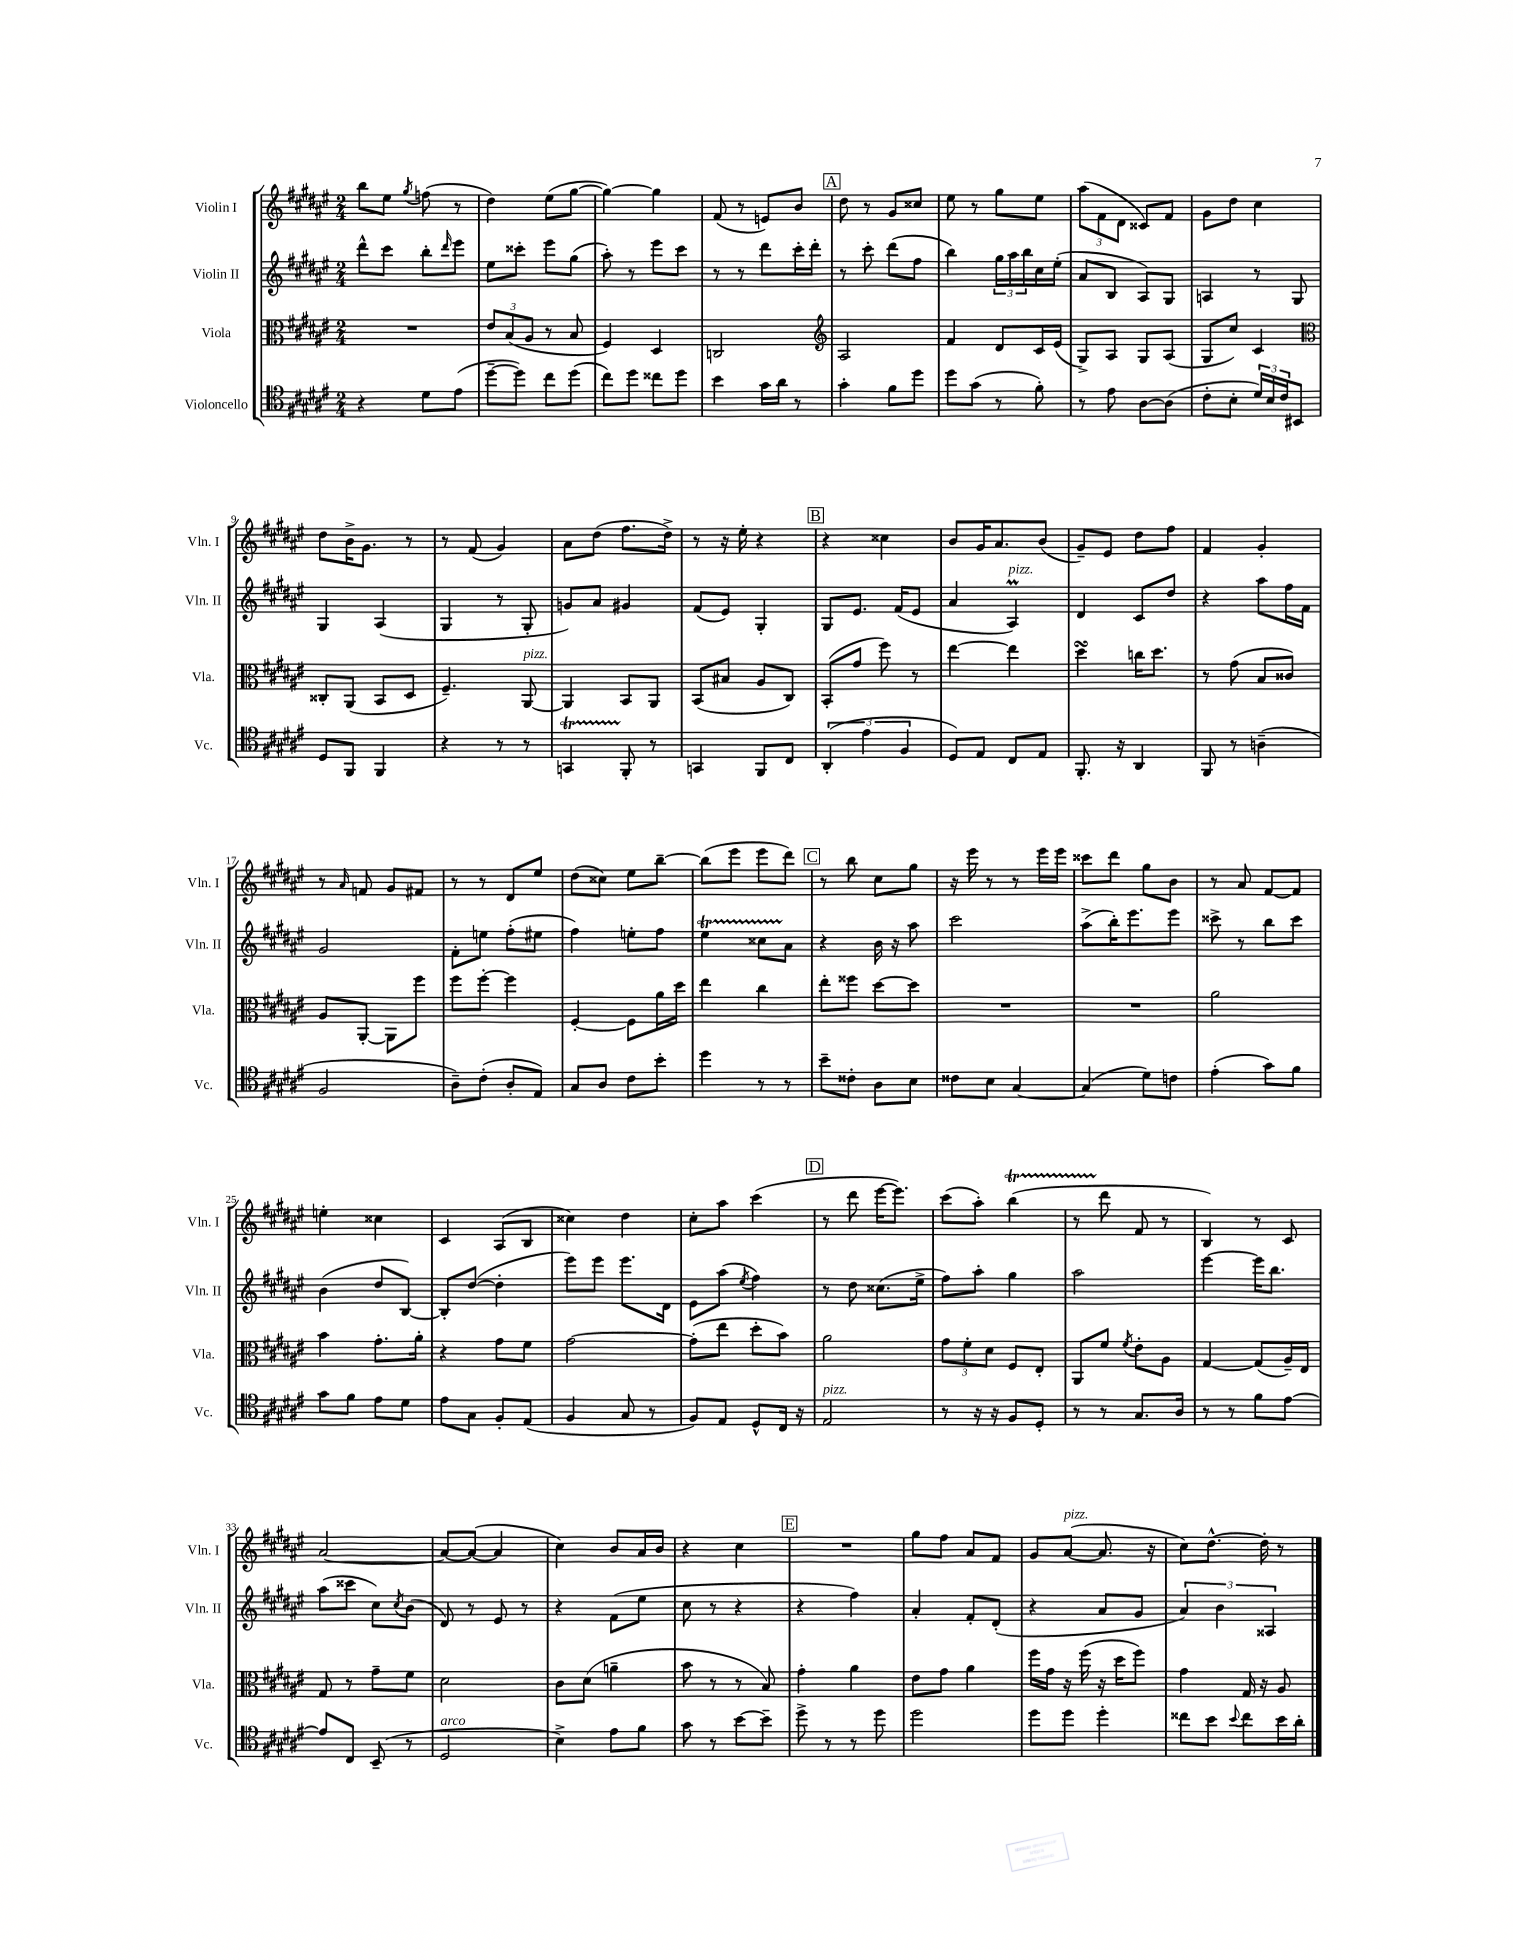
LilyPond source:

<<
\new StaffGroup <<
\new Staff = "s0" \with { instrumentName = "Violin I" shortInstrumentName = "Vln. I" } {
    \clef treble \key fis \major \numericTimeSignature \time 2/4
    b''8 eis''8 \acciaccatura { gis''8 } f''8( r8 |
    dis''4) eis''8( gis''8~ |
    gis''4~) gis''4 |
    fis'8( r8 e'8) b'8 |
    \mark \markup { \box "A" } dis''8 r8 gis'8 cisis''8 |
    eis''8 r8 gis''8 eis''8 |
    \tuplet 3/2 { ais''8( fis'8 dis'8 } cisis'8) fis'8 |
    gis'8 dis''8 cis''4 |
    dis''8 b'16-> gis'8. r8 |
    r8 fis'8( gis'4) |
    ais'8 dis''8( fis''8. dis''16->) |
    r8 r16 eis''16-. r4 |
    \mark \markup { \box "B" } r4 cisis''4 |
    b'8 gis'16 ais'8. b'8( |
    gis'8--) eis'8 dis''8 fis''8 |
    fis'4 gis'4-. |
    r8 \grace { ais'16 } f'8 gis'8 fis'8 |
    r8 r8 dis'8 eis''8 |
    dis''8( cisis''8) eis''8 b''8~-- |
    b''8( eis'''8 eis'''8 dis'''8) |
    \mark \markup { \box "C" } r8 b''8 cis''8 gis''8 |
    r16 eis'''16 r8 r8 eis'''16 eis'''16 |
    cisis'''8 dis'''8 gis''8 b'8 |
    r8 ais'8 fis'8~ fis'8 |
    e''4-. cisis''4 |
    cis'4 ais8( b8 |
    cisis''4) dis''4 |
    cis''8-. ais''8 cis'''4( |
    \mark \markup { \box "D" } r8 dis'''8 eis'''16~ eis'''8.) |
    cis'''8( ais''8-.) b''4\startTrillSpan( |
    r8 dis'''8\stopTrillSpan fis'8 r8 |
    b4) r8 cis'8 |
    ais'2~ |
    ais'8~ ais'8~( ais'4 |
    cis''4) b'8 ais'16 b'16 |
    r4 cis''4 |
    \mark \markup { \box "E" } R2 |
    gis''8 fis''8 ais'8 fis'8 |
    gis'8 ais'8~^\markup { \italic "pizz." }( ais'8. r16 |
    cis''8) dis''8.~-^ dis''16-. r8 \bar "|." |
}
\new Staff = "s1" \with { instrumentName = "Violin II" shortInstrumentName = "Vln. II" } {
    \clef treble \key fis \major \numericTimeSignature \time 2/4
    dis'''8-^ cis'''8 b''8-. \grace { dis'''16 } eis'''8 |
    eis''8 cisis'''8-. eis'''8 gis''8( |
    ais''8-.) r8 eis'''8 cis'''8 |
    r8 r8 dis'''8 cis'''16-. dis'''16-. |
    \mark \markup { \box "A" } r8 cis'''8-. dis'''8( fis''8 |
    b''4) \tuplet 3/2 { gis''16 ais''16 b''16 } cis''16 eis''16-.( |
    ais'8 b8 ais8) gis8 |
    a4 r8 gis8 |
    gis4 ais4( |
    gis4 r8 gis8-. |
    g'8) ais'8 gis'4 |
    fis'8( eis'8) gis4-. |
    \mark \markup { \box "B" } gis8 eis'8. fis'16( eis'8 |
    ais'4 ais4\prall^\markup { \italic "pizz." }) |
    dis'4 cis'8 dis''8 |
    r4 ais''8 fis''16 fis'16 |
    gis'2 |
    fis'8-. e''8 fis''8-.( eis''8 |
    fis''4) e''8-. fis''8 |
    eis''4\startTrillSpan cisis''8 ais'8\stopTrillSpan |
    \mark \markup { \box "C" } r4 b'16 r16 ais''8 |
    cis'''2 |
    ais''8->( b''16-.) eis'''8. eis'''8 |
    cisis'''8-> r8 b''8 cisis'''8 |
    b'4( dis''8 b8~) |
    b8-. dis''8~( dis''4-. |
    eis'''8) eis'''8 eis'''8. dis'16 |
    eis'8 ais''8( \acciaccatura { eis''8 } fis''4) |
    \mark \markup { \box "D" } r8 dis''8 cisis''8.( eis''16-> |
    fis''8) ais''8-. gis''4 |
    ais''2 |
    eis'''4~ eis'''16 b''8. |
    ais''8( cisis'''8 cis''8) \acciaccatura { cis''8 } b'8( |
    dis'8) r8 eis'8 r8 |
    r4 fis'8( eis''8 |
    cis''8 r8 r4 |
    \mark \markup { \box "E" } r4 fis''4) |
    ais'4-. fis'8-. dis'8-.( |
    r4 ais'8 gis'8 |
    \tuplet 3/2 { ais'4) b'4 aisis4 } \bar "|." |
}
\new Staff = "s2" \with { instrumentName = "Viola" shortInstrumentName = "Vla." } {
    \clef alto \key fis \major \numericTimeSignature \time 2/4
    R2 |
    \tuplet 3/2 { eis'8 b8( ais8 } r8 b8 |
    fis4) dis4 |
    c2 |
    \mark \markup { \box "A" } \clef treble ais2 |
    fis'4 dis'8 cis'16 eis'16( |
    gis8->) ais8 gis8 ais8( |
    gis8 cis''8) cis'4 |
    \clef alto cisis8-. ais,8( b,8 dis8 |
    fis4.--) ais,8~^\markup { \italic "pizz." } |
    ais,4 b,8 ais,8 |
    b,8( bis8 ais8 cis8) |
    \mark \markup { \box "B" } b,8-.( gis'8 fis''8) r8 |
    eis''4~ eis''4 |
    dis''4\turn c''16 dis''8. |
    r8 gis'8( b8 cisis'8) |
    ais8 ais,8~-. ais,8 fis''8 |
    fis''8 fis''8~-. fis''4 |
    fis4~-. fis8 ais'16 dis''16 |
    eis''4 cis''4 |
    \mark \markup { \box "C" } eis''8-. fisis''8 dis''8~ dis''8 |
    R2 |
    R2 |
    ais'2 |
    b'4 gis'8.-. ais'16-. |
    r4 gis'8 fis'8 |
    gis'2~ |
    gis'8-.( eis''8 dis''8-. b'8) |
    \mark \markup { \box "D" } ais'2 |
    \tuplet 3/2 { gis'8 fis'8-. dis'8 } fis8 eis8-. |
    ais,8 fis'8 \acciaccatura { fis'8 } eis'8-. ais8 |
    gis4~ gis8( ais16--) eis16 |
    gis8 r8 gis'8-- fis'8 |
    dis'2 |
    cis'8 dis'8( a'4-- |
    b'8 r8 r8 b8) |
    \mark \markup { \box "E" } gis'4-. ais'4 |
    eis'8 gis'8 ais'4 |
    fis''16 gis'16 r16 fis''16( r16 dis''16 fis''8) |
    gis'4 gis16 r16 ais8 \bar "|." |
}
\new Staff = "s3" \with { instrumentName = "Violoncello" shortInstrumentName = "Vc." } {
    \clef tenor \key fis \major \numericTimeSignature \time 2/4
    r4 dis'8 eis'8( |
    dis''8~-- dis''8) cis''8 dis''8( |
    cis''8) dis''8 cisis''8 dis''8 |
    b'4 gis'16 ais'16 r8 |
    \mark \markup { \box "A" } gis'4-. fis'8 dis''8 |
    dis''8 gis'8( r8 fis'8-.) |
    r8 eis'8 ais8~ ais8( |
    cis'8-. b8-. \tuplet 3/2 { dis'16) b16 cis'16 } bis,8 |
    dis8 fis,8 fis,4 |
    r4 r8 r8 |
    g,4\startTrillSpan fis,8-.\stopTrillSpan r8 |
    g,4 fis,8 cis8 |
    \mark \markup { \box "B" } \tuplet 3/2 { ais,4-.( eis'4 fis4 } |
    dis8) eis8 cis8 eis8 |
    fis,8.-. r16 ais,4 |
    fis,8 r8 a4--( |
    fis2 |
    ais8--) cis'8-.( ais8-. eis8) |
    gis8 ais8 cis'8 b'8-. |
    dis''4 r8 r8 |
    \mark \markup { \box "C" } b'8-- cisis'8-. ais8 b8 |
    cisis'8 b8 gis4~ |
    gis4( dis'8) c'8 |
    eis'4-.( gis'8) fis'8 |
    gis'8 fis'8 eis'8 dis'8 |
    eis'8 gis8 fis8-. eis8( |
    fis4 gis8 r8 |
    fis8) eis8 dis8-^ cis16 r16 |
    \mark \markup { \box "D" } eis2^\markup { \italic "pizz." } |
    r8 r16 r16 fis8 dis8-. |
    r8 r8 gis8. ais16 |
    r8 r8 fis'8 eis'8~ |
    eis'8 cis8 b,8--( r8 |
    dis2^\markup { \italic "arco" } |
    b4->) eis'8 fis'8 |
    gis'8 r8 b'8~ b'8-- |
    \mark \markup { \box "E" } dis''8-> r8 r8 dis''8 |
    dis''2 |
    dis''8 dis''8 dis''4-. |
    cisis''8 b'8 \appoggiatura { b'8 } cisis''8 b'16 ais'16-. \bar "|." |
}
>>
>>
